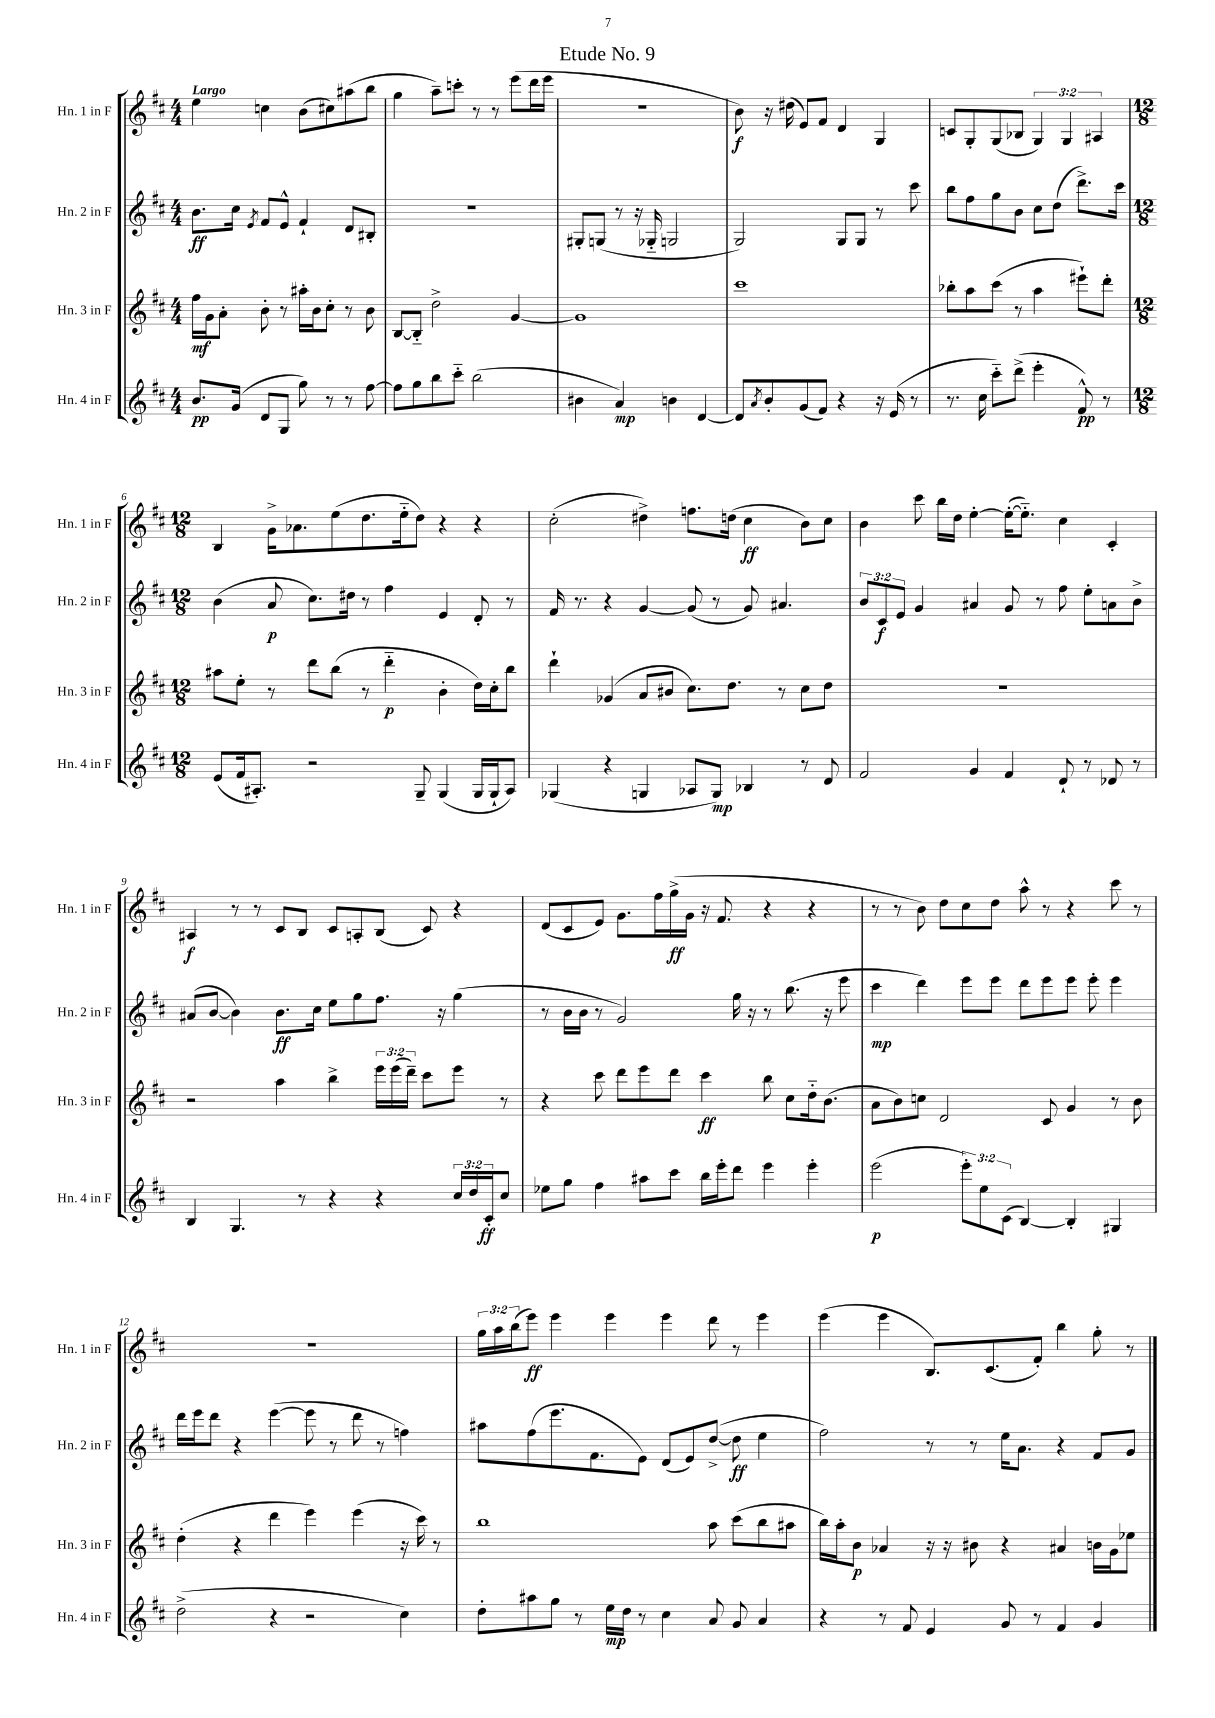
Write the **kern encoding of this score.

**kern	**dynam	**kern	**dynam	**kern	**dynam	**kern	**dynam
*part4	*part4	*part3	*part3	*part2	*part2	*part1	*part1
*staff4	*staff4	*staff3	*staff3	*staff2	*staff2	*staff1	*staff1
*I"Hn. 4 in F	*	*I"Hn. 3 in F	*	*I"Hn. 2 in F	*	*I"Hn. 1 in F	*
*I'Hn. 4 in F	*	*I'Hn. 3 in F	*	*I'Hn. 2 in F	*	*I'Hn. 1 in F	*
*clefG2	*	*clefG2	*	*clefG2	*	*clefG2	*
*k[f#c#]	*	*k[f#c#]	*	*k[f#c#]	*	*k[f#c#]	*
*M4/4	*	*M4/4	*	*M4/4	*	*M4/4	*
=1	=1	=1	=1	=1	=1	=1	=1
!	!	!	!	!	!	!LO:TX:a:B:t=Largo	!
8.b/L	pp	16ff#\LL	mf	8.b\L	ff	4ee\	.
.	.	16g\J	.	.	.	.	.
.	.	8a'\J	.	.	.	.	.
(16g/Jk	.	.	.	16cc#\Jk	.	.	.
.	.	.	.	8qe/	.	.	.
8d/L	.	8b'\	.	8f#/L	.	4ccn\	.
8G/J	.	8r	.	8e^^/J	.	.	.
8gg\)	.	16aa#X'\LL	.	4f#`/	.	(8b\L	.
.	.	16b\J	.	.	.	.	.
8r	.	8cc#'\J	.	.	.	8cc#X\)	.
8r	.	8r	.	8d/L	.	(8aa#X\	.
[8ff#\	.	8b\	.	8B#X'/J	.	8bb\J	.
=2	=2	=2	=2	=2	=2	=2	=2
8ff#\L]	.	[8B/L	.	1r	.	4gg\	.
8gg\	.	8B/J]	.	.	.	.	.
8bb\	.	2dd^\	.	.	.	8aa~\L)	.
8ccc#\J	.	.	.	.	.	8cccn'\J	.
(2bb\	.	.	.	.	.	8r	.
.	.	.	.	.	.	8r	.
.	.	[4g/	.	.	.	(8eee\L	.
.	.	.	.	.	.	16ddd\L	.
.	.	.	.	.	.	16eee\JJ	.
=3	=3	=3	=3	=3	=3	=3	=3
4b#X\	.	1g]	.	8G#X'/L	.	1r	.
.	.	.	.	(8Gn/J	.	.	.
4a/)	mp	.	.	8r	.	.	.
.	.	.	.	16r	.	.	.
.	.	.	.	16G-X/	.	.	.
4bn\	.	.	.	2Gn/	.	.	.
[4d/	.	.	.	.	.	.	.
=4	=4	=4	=4	=4	=4	=4	=4
8d/L]	.	1ccc#	.	2G/)	.	8b\)	f
8qa/	.	.	.	.	.	.	.
8b'/	.	.	.	.	.	16r	.
.	.	.	.	.	.	(16dd#X\	.
(8g/	.	.	.	.	.	8e/L)	.
8f#/J)	.	.	.	.	.	8f#/J	.
4r	.	.	.	8G/L	.	4d/	.
.	.	.	.	8G/J	.	.	.
16r	.	.	.	8r	.	4G/	.
(16e/	.	.	.	.	.	.	.
8r	.	.	.	8ccc#\	.	.	.
=5	=5	=5	=5	=5	=5	=5	=5
8.r	.	8bb-X'\L	.	8bb\L	.	8cn/L	.
.	.	8aa\	.	8ff#\	.	8G'/	.
16cc#\	.	.	.	.	.	.	.
8ccc#\L)	.	(8ccc#\J	.	8gg\	.	(8G/	.
(8ddd^\J	.	8r	.	8b\J	.	8B-X/J	.
4eee'\	.	4aa\	.	8cc#\L	.	6G/)	.
.	.	.	.	(8dd\J	.	.	.
.	.	.	.	.	.	6G/	.
8f#^^/)	pp	8eee#X`\L)	.	8.ddd^\L)	.	.	.
.	.	.	.	.	.	6A#X/	.
8r	.	8ddd'\J	.	.	.	.	.
.	.	.	.	16ccc#\Jk	.	.	.
!!LO:LB:g=z
=6	=6	=6	=6	=6	=6	=6	=6
*M12/8	*	*M12/8	*	*M12/8	*	*M12/8	*
(8e/L	.	8aa#X\L	.	(4b\	.	4B/	.
16f#/k	.	8ee'\J	.	.	.	.	.
8.A#X'/J)	.	.	.	.	.	.	.
.	.	8r	.	8a/	p	16g^\KL	.
.	.	.	.	.	.	8.a-X\	.
2r	.	8ddd\L	.	8.cc#\L)	.	.	.
.	.	(8bb\J	.	.	.	(8ee\	.
.	.	.	.	16dd#X\Jk	.	.	.
.	.	8r	.	8r	.	8.dd\	.
.	.	4ddd\	p	4ff#\	.	.	.
.	.	.	.	.	.	16ee\k	.
8G~/	.	.	.	.	.	8dd\J)	.
(4G/	.	4b'\	.	4e/	.	4r	.
16G/LL	.	16dd\LL)	.	8d'/	.	4r	.
16G`/J	.	16cc#'\J	.	.	.	.	.
8A#/J)	.	8bb\J	.	8r	.	.	.
=7	=7	=7	=7	=7	=7	=7	=7
(4G-X/	.	4ddd`\	.	16f#/	.	(2cc#'\	.
.	.	.	.	8.r	.	.	.
4r	.	(4g-X/	.	4r	.	.	.
4Gn/	.	8a/L	.	[4g/	.	4dd#X^\)	.
.	.	8b#X/J	.	.	.	.	.
8A-X/L	.	8.cc#\L)	.	(8g/]	.	8.ffn\L	.
8G/J)	mp	.	.	8r	.	.	.
.	.	8.dd\J	.	.	.	(16ddn\Jk	.
4B-X/	.	.	.	8g/)	.	4cc#\	ff
.	.	8r	.	4.a#X/	.	.	.
8r	.	8cc#\L	.	.	.	8b\L)	.
8d/	.	8dd\J	.	.	.	8cc#\J	.
=8	=8	=8	=8	=8	=8	=8	=8
2f#/	.	1.r	.	12b/L	.	4b\	.
.	.	.	.	12c#/	f	.	.
.	.	.	.	12e/J	.	.	.
.	.	.	.	4g/	.	8ccc#\	.
.	.	.	.	.	.	16bb\LL	.
.	.	.	.	.	.	16dd\JJ	.
4g/	.	.	.	4a#X/	.	[4ee'\	.
4f#/	.	.	.	8g/	.	(16ee'\KL_	.
.	.	.	.	.	.	8.ee\J])	.
.	.	.	.	8r	.	.	.
8d`/	.	.	.	8ff#\	.	4cc#\	.
8r	.	.	.	8ee'\L	.	.	.
8d-X/	.	.	.	8an\	.	4c#'/	.
8r	.	.	.	8b^\J	.	.	.
!!LO:LB:g=z
=9	=9	=9	=9	=9	=9	=9	=9
4B/	.	2r	.	(8a#X/L	.	4A#X/	f
.	.	.	.	[8b/J	.	.	.
4.G/	.	.	.	4b\])	.	8r	.
.	.	.	.	.	.	8r	.
.	.	4aa\	.	8.b\L	ff	8c#/L	.
8r	.	.	.	.	.	8B/J	.
.	.	.	.	16cc#\Jk	.	.	.
4r	.	4bb^\	.	8ee\L	.	8c#/L	.
.	.	.	.	8gg\	.	8An'/	.
4r	.	24eee\LL	.	8.ff#\J	.	(8B/J	.
.	.	(24eee\	.	.	.	.	.
.	.	24ddd~\JJ)	.	.	.	.	.
.	.	8ccc#\L	.	.	.	8c#/)	.
.	.	.	.	16r	.	.	.
24cc#/LL	.	8eee\J	.	(4gg\	.	4r	.
24dd/	.	.	.	.	.	.	.
24c#'/J	ff	.	.	.	.	.	.
8cc#/J	.	8r	.	.	.	.	.
=10	=10	=10	=10	=10	=10	=10	=10
8ee-X\L	.	4r	.	8r	.	(8d/L	.
8gg\J	.	.	.	16b\LL	.	8c#/	.
.	.	.	.	16b\JJ	.	.	.
4ff#\	.	8ccc#\	.	8r	.	8e/J)	.
.	.	8ddd\L	.	2g/)	.	8.g\L	.
8aa#X\L	.	8eee\	.	.	.	.	.
.	.	.	.	.	.	16ff#\L	.
8ccc#\J	.	8ddd\J	.	.	.	(16gg^\	ff
.	.	.	.	.	.	16g\JJ	.
16bb\LL	.	4ccc#\	ff	.	.	16r	.
16eee'\J	.	.	.	.	.	8.f#/	.
8ddd\J	.	.	.	16gg\	.	.	.
.	.	.	.	16r	.	.	.
4eee\	.	8bb\	.	8r	.	4r	.
.	.	8cc#\L	.	(8.bb\	.	.	.
4eee'\	.	16dd\k	.	.	.	4r	.
.	.	(8.b\J	.	16r	.	.	.
.	.	.	.	8eee\	.	.	.
=11	=11	=11	=11	=11	=11	=11	=11
(2eee\	p	8a\L	.	4ccc#\	mp	8r	.
.	.	8b\)	.	.	.	8r	.
.	.	8ccn\J	.	4ddd\)	.	8b\)	.
.	.	2d/	.	.	.	8dd\L	.
12eee'\L)	.	.	.	8eee\L	.	8cc#\	.
12ee\	.	.	.	.	.	.	.
.	.	.	.	8eee\J	.	8dd\J	.
(12c#\J	.	.	.	.	.	.	.
[4B/)	.	.	.	8ddd\L	.	8aa^^\	.
.	.	8c#/	.	8eee\	.	8r	.
4B'/]	.	4g/	.	8eee\J	.	4r	.
.	.	.	.	8eee'\	.	.	.
4G#X/	.	8r	.	4eee\	.	8ccc#\	.
.	.	8b\	.	.	.	8r	.
!!LO:LB:g=z
=12	=12	=12	=12	=12	=12	=12	=12
(2dd^\	.	(4dd'\	.	16ddd\LL	.	1.r	.
.	.	.	.	16eee\J	.	.	.
.	.	.	.	8ddd\J	.	.	.
.	.	4r	.	4r	.	.	.
4r	.	4ddd\	.	([4eee\	.	.	.
2r	.	4eee\)	.	8eee\]	.	.	.
.	.	.	.	8r	.	.	.
.	.	(4eee\	.	8ddd\	.	.	.
.	.	.	.	8r	.	.	.
4cc#\)	.	16r	.	4ffn\)	.	.	.
.	.	16ccc#\)	.	.	.	.	.
.	.	8r	.	.	.	.	.
=13	=13	=13	=13	=13	=13	=13	=13
8dd'\L	.	1bb	.	8aa#X\L	.	24gg\LL	.
.	.	.	.	.	.	24aa\	.
.	.	.	.	.	.	(24bb\J	.
8aa#X\	.	.	.	(8ff#\	.	8eee\J)	ff
8gg\J	.	.	.	8.eee\	.	4eee\	.
8r	.	.	.	.	.	.	.
.	.	.	.	8.f#\	.	.	.
16ee\LL	mp	.	.	.	.	4eee\	.
16dd\JJ	.	.	.	.	.	.	.
8r	.	.	.	8e\J)	.	.	.
4cc#\	.	.	.	(8d/L	.	4eee\	.
.	.	.	.	8e/)	.	.	.
8a/	.	8aa\	.	([8dd^/J	.	8ddd\	.
8g/	.	(8ccc#\L	.	8dd\]	ff	8r	.
4a/	.	8bb\	.	4ee\	.	4eee\	.
.	.	8aa#X\J	.	.	.	.	.
=14	=14	=14	=14	=14	=14	=14	=14
4r	.	16bb\LL)	.	2ff#\)	.	(4eee\	.
.	.	16aa'\J	.	.	.	.	.
.	.	8b\J	p	.	.	.	.
8r	.	4a-X/	.	.	.	4eee\	.
8f#/	.	.	.	.	.	.	.
4e/	.	16r	.	8r	.	8.B/L)	.
.	.	16r	.	.	.	.	.
.	.	8b#X\	.	8r	.	.	.
.	.	.	.	.	.	(8.c#/	.
8g/	.	4r	.	16ee\KL	.	.	.
.	.	.	.	8.a\J	.	.	.
8r	.	.	.	.	.	8f#'/J)	.
4f#/	.	4a#X/	.	4r	.	4bb\	.
4g/	.	16bn\LL	.	8f#/L	.	8gg'\	.
.	.	16g\J	.	.	.	.	.
.	.	8ee-X\J	.	8g/J	.	8r	.
==	==	==	==	==	==	==	==
*-	*-	*-	*-	*-	*-	*-	*-
